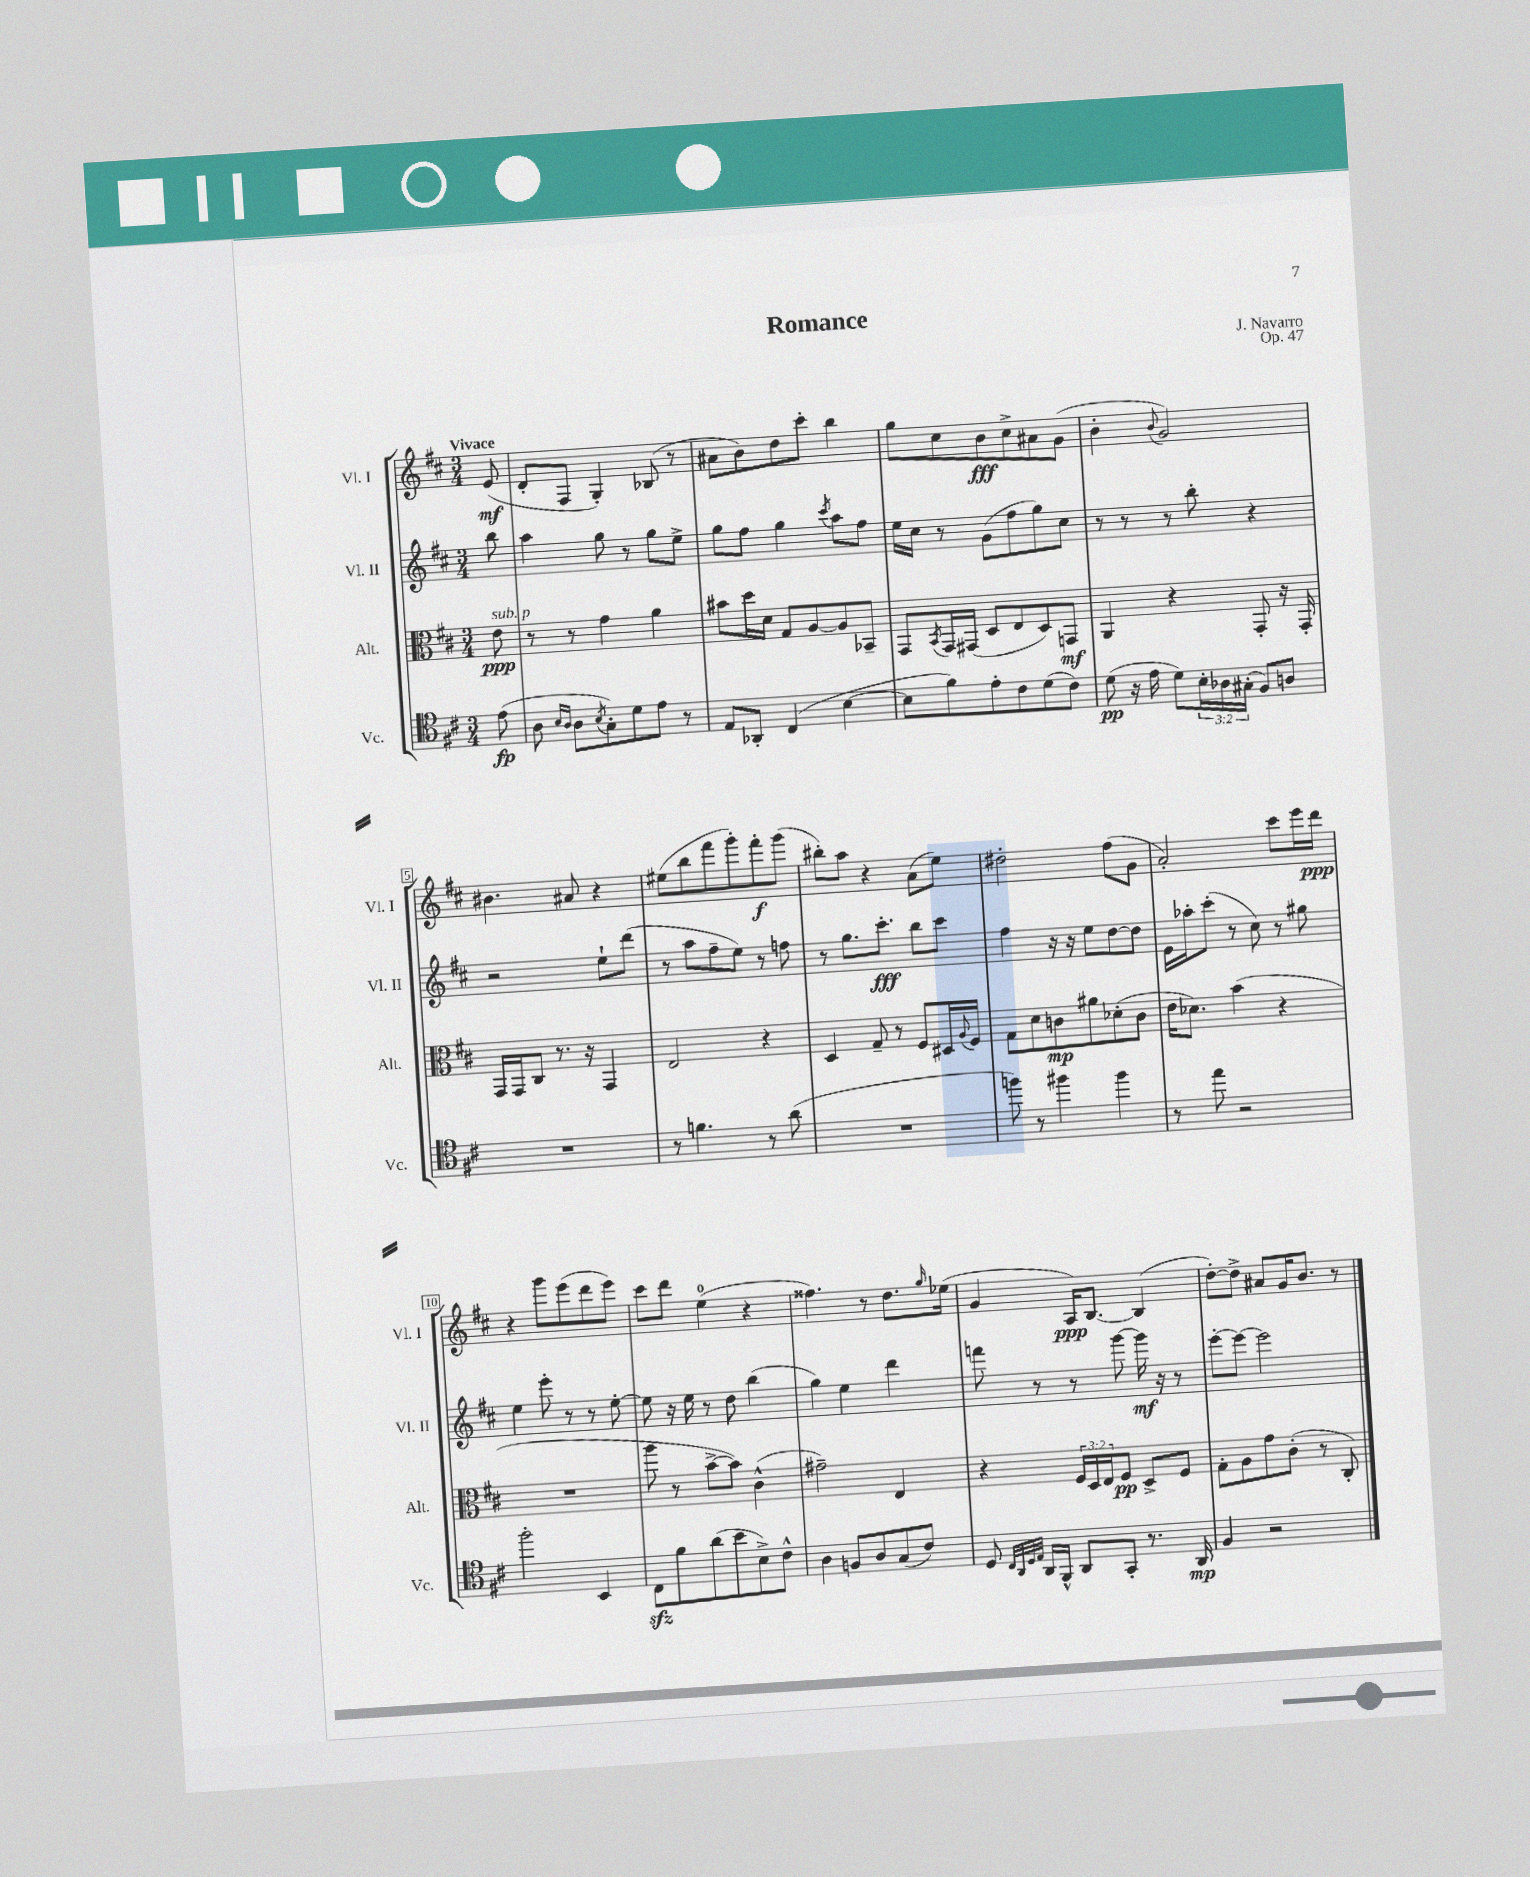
\header { title = "Romance" composer = "J. Navarro" opus = "Op. 47" }
<<
\new StaffGroup <<
\new Staff = "s0" \with { instrumentName = "Vl. I" shortInstrumentName = "Vl. I" } {
    \clef treble \key d \major \numericTimeSignature \time 3/4 \partial 8 \tempo "Vivace"
    e'8\mf( |
    d'8-. fis8 g4-.) bes8( r8 |
    ais'8 b'8) d''8 cis'''8-. b''4 |
    g''8 cis''8 b'8\fff cis''8-> ais'8 g'8( |
    b'4-. \appoggiatura { b'8 } g'2) |
    bis'4. ais'8 r4 |
    eis''8( b''8 fis'''8 g'''8-.) fis'''8-.\f g'''8( |
    bis''8-.) a''8 r4 a'8( e''8) |
    dis''2-. fis''8( g'8 |
    a'2-.) cis'''8 e'''16 d'''16\ppp |
    r4 g'''8 e'''8( d'''8 e'''8) |
    cis'''8 d'''8 e''4-0( r4 |
    fisis''4.) r8 d''8. \grace { g''16 } ees''16( |
    g'4 a16\ppp) b8.~ b4( |
    d''8~-.) d''8-> ais'8 g'16 b'8. r8 \bar "|." |
}
\new Staff = "s1" \with { instrumentName = "Vl. II" shortInstrumentName = "Vl. II" } {
    \clef treble \key d \major \numericTimeSignature \time 3/4 \partial 8
    b''8 |
    a''4 g''8 r8 g''8 e''8-> |
    g''8 fis''8 g''4 \acciaccatura { cis'''8 } a''8 fis''8 |
    e''16 cis''16 r8 g'8( fis''8 g''8) cis''8 |
    r8 r8 r8 b''8-. r4 |
    r2 e''8-! d'''8( |
    r8 a''8 fis''8-- e''8) r8 f''8 |
    r8 g''8. cis'''8.-.\fff b''8 cis'''8 |
    fis''4 r16 r16 e''8 d''8~ d''8 |
    e'16 aes''16-. cis'''8-.( r8 cis''8) r8 gis''8 |
    e''4 e'''8-. r8 r8 e''8~-. |
    e''8 r16 e''16 r8 d''8 b''4( |
    g''4) e''4 d'''4 |
    f'''8 r8 r8 g'''8~ g'''16\mf r16 r8 |
    e'''8~-. e'''8~ e'''2 \bar "|." |
}
\new Staff = "s2" \with { instrumentName = "Alt." shortInstrumentName = "Alt." } {
    \clef alto \key d \major \numericTimeSignature \time 3/4 \override Staff.TupletNumber.text = #tuplet-number::calc-fraction-text \partial 8
    e'8\ppp^\markup { \italic "sub. p" } |
    r8 r8 g'4 a'4 |
    bis'8 d''16 d'16 g8 a8~ a8 bes,8-- |
    g,8 \acciaccatura { b,8 } g,16 gis,16( d8 e8 d8) g,8\mf |
    a,4 r4 g,8-. r16 g,16-. |
    g,16 g,16 cis8 r8. r16 g,4 |
    e2 r4 |
    d4 g8-- r8 fis8 dis16 \appoggiatura { a8 } fis16 |
    g8 d'8 c'8\mp ais'8 des'8-.( c'8 |
    e'16 des'8.) b'4( r4 |
    R2. |
    a''8 r8 b'8~-> b'8) cis'4-^( |
    gis'2--) e4 |
    r4 \tuplet 3/2 { fis16 d16 e16 } fis8\pp d8-> fis8 |
    g8-. a8 g'8 cis'8-.( r8 cis8-.) \bar "|." |
}
\new Staff = "s3" \with { instrumentName = "Vc." shortInstrumentName = "Vc." } {
    \clef tenor \key d \major \numericTimeSignature \time 3/4 \override Staff.TupletNumber.text = #tuplet-number::calc-fraction-text \partial 8
    e'8\fp( |
    a8 \grace { b16 a16 } a8 \acciaccatura { b8 } g8-.) d'8 e'8 r8 |
    e8 aes,8-. cis4( b4~ |
    b8 fis'8) e'8-. cis'8 d'8( cis'8) |
    d'8\pp( r16 e'16 d'8) \tuplet 3/2 { b16-. aes16 gis16-.( } fis8) a8 |
    R2. |
    r8 f'4. r8 a'8( |
    R2. |
    f''8) r8 fis''4 fis''4 |
    r8 e''8 r2 |
    fis''2-. b,4 |
    cis8\sfz fis'8 a'8( b'8 b8->) cis'8-^ |
    a4 f8 a8 g8( cis'8) |
    d8 \grace { cis32 a,32 d32 e32 } a,16 fis,16-^ a,8 g,8-. r8. a,16\mp |
    fis4 r2 \bar "|." |
}
>>
>>
\layout { \context { \Score \override BarNumber.stencil = #(make-stencil-boxer 0.1 0.3 ly:text-interface::print) } }
